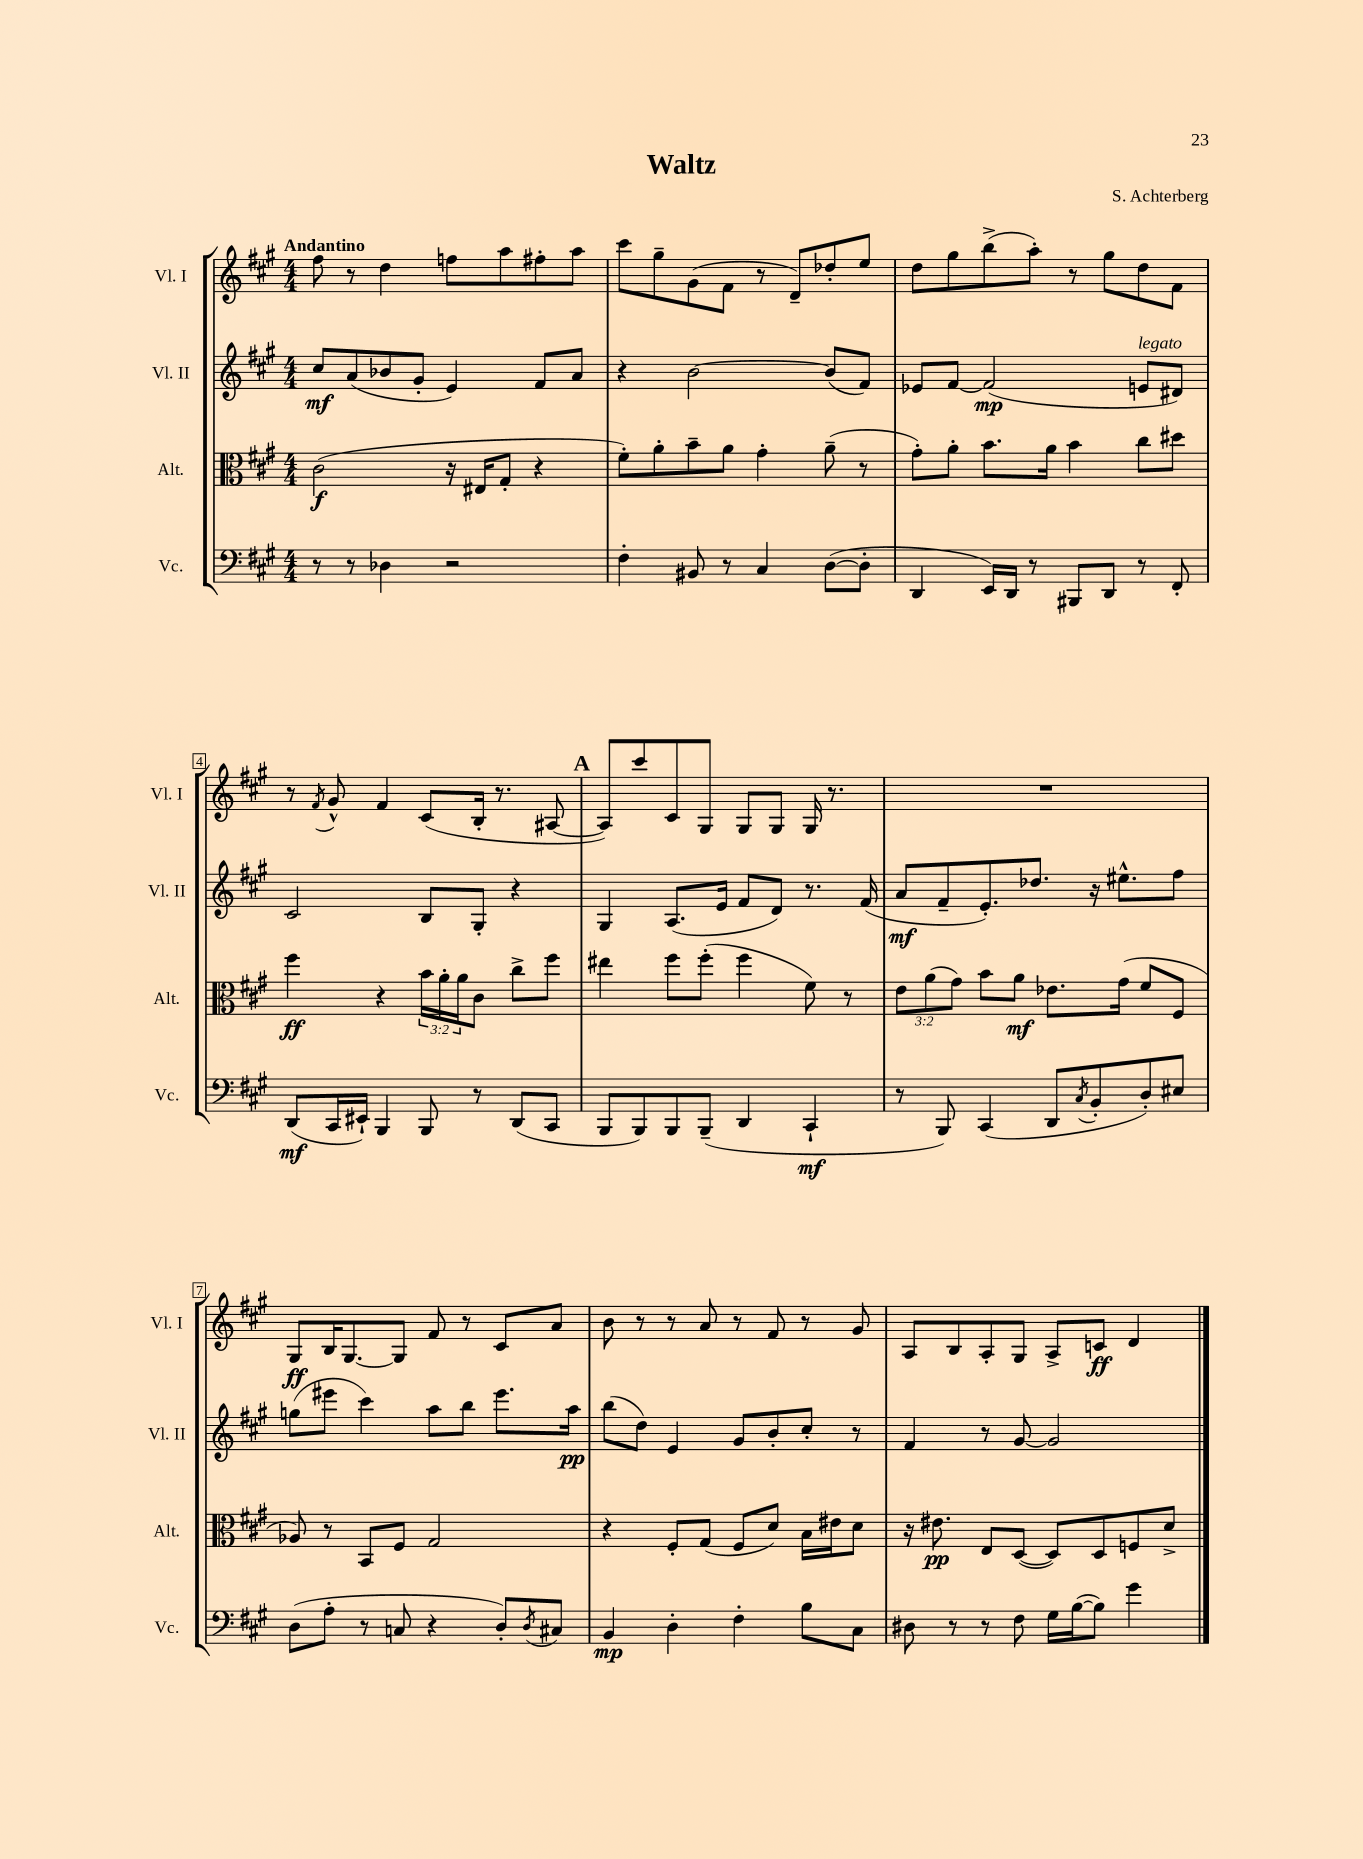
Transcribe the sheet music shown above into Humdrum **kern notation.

**kern	**dynam	**kern	**dynam	**kern	**dynam	**kern	**dynam
*part4	*part4	*part3	*part3	*part2	*part2	*part1	*part1
*staff4	*staff4	*staff3	*staff3	*staff2	*staff2	*staff1	*staff1
*I"Vc.	*	*I"Alt.	*	*I"Vl. II	*	*I"Vl. I	*
*I'Vc.	*	*I'Alt.	*	*I'Vl. II	*	*I'Vl. I	*
*clefF4	*	*clefC3	*	*clefG2	*	*clefG2	*
*k[f#c#g#]	*	*k[f#c#g#]	*	*k[f#c#g#]	*	*k[f#c#g#]	*
*M4/4	*	*M4/4	*	*M4/4	*	*M4/4	*
=1	=1	=1	=1	=1	=1	=1	=1
!	!	!	!	!	!	!LO:TX:a:B:t=Andantino	!
8r	.	(2c#\	f	8cc#/L	mf	8ff#\	.
8r	.	.	.	(8a/	.	8r	.
4D-X\	.	.	.	8b-X/	.	4dd\	.
.	.	.	.	8g#'/J	.	.	.
2r	.	16r	.	4e/)	.	8ffn\L	.
.	.	16E#X/KL	.	.	.	.	.
.	.	8G#'/J	.	.	.	8aa\	.
.	.	4r	.	8f#/L	.	8ff#X'\	.
.	.	.	.	8a/J	.	8aa\J	.
=2	=2	=2	=2	=2	=2	=2	=2
4F#'\	.	8f#'\L)	.	4r	.	8ccc#\L	.
.	.	8a'\	.	.	.	8gg#~\	.
8BB#X/	.	8b~\	.	[2b\	.	(8g#\	.
8r	.	8a\J	.	.	.	8f#\J	.
4C#/	.	4g#'\	.	.	.	8r	.
.	.	.	.	.	.	8d~/L)	.
([8D\L	.	(8a~\	.	(8b/L]	.	8dd-X'/	.
8D'\J]	.	8r	.	8f#/J)	.	8ee/J	.
=3	=3	=3	=3	=3	=3	=3	=3
4DD/	.	8g#'\L)	.	8e-X/L	.	8dd\L	.
.	.	8a'\J	.	[8f#/J	.	8gg#\	.
16EE/LL)	.	8.b\L	.	(2f#/]	mp	(8bb^\	.
16DD/JJ	.	.	.	.	.	.	.
8r	.	.	.	.	.	8aa'\J)	.
.	.	16a\Jk	.	.	.	.	.
8BBB#X/L	.	4b\	.	.	.	8r	.
8DD/J	.	.	.	.	.	8gg#\L	.
!	!	!	!	!LO:TX:a:i:t=legato	!	!	!
8r	.	8cc#\L	.	8en/L	.	8dd\	.
8FF#'/	.	8dd#X\J	.	8d#X/J)	.	8f#\J	.
!!LO:LB:g=z
=4	=4	=4	=4	=4	=4	=4	=4
(8DD/L	mf	4ff#\	ff	2c#/	.	8r	.
.	.	.	.	.	.	8qf#/	.
16CC#/L	.	.	.	.	.	8g#^^/	.
16EE#X`/JJ)	.	.	.	.	.	.	.
4BBB/	.	4r	.	.	.	4f#/	.
8BBB/	.	24b\LL	.	8B/L	.	(8c#/L	.
.	.	24a'\	.	.	.	.	.
.	.	24a\J	.	.	.	.	.
8r	.	8c#\J	.	8G#'/J	.	16B'/Jk	.
.	.	.	.	.	.	8.r	.
(8DD/L	.	8cc#^\L	.	4r	.	.	.
8CC#/J	.	8ff#\J	.	.	.	[8A#X/	.
!!LO:REH:place=s1:t=A
=5	=5	=5	=5	=5	=5	=5	=5
8BBB/L	.	4ee#X\	.	4G#/	.	8A#/L])	.
8BBB/)	.	.	.	.	.	8ccc#/	.
8BBB/	.	8ff#\L	.	(8.A/L	.	8c#/	.
(8BBB~/J	.	(8ff#'\J	.	.	.	8G#/J	.
.	.	.	.	16e/Jk	.	.	.
4DD/	.	4ff#\	.	8f#/L	.	8G#/L	.
.	.	.	.	8d/J)	.	8G#/J	.
4CC#`/	mf	8f#\)	.	8.r	.	16G#/	.
.	.	.	.	.	.	8.r	.
.	.	8r	.	.	.	.	.
.	.	.	.	(16f#/	.	.	.
=6	=6	=6	=6	=6	=6	=6	=6
8r	.	12e\L	.	8a/L	mf	1r	.
.	.	(12a\	.	.	.	.	.
8BBB/)	.	.	.	8f#~/	.	.	.
.	.	12g#\J)	.	.	.	.	.
(4CC#/	.	8b\L	.	8.e'/)	.	.	.
.	.	8a\J	mf	.	.	.	.
.	.	.	.	8.dd-X/J	.	.	.
8DD/L	.	8.e-X\L	.	.	.	.	.
8qC#/	.	.	.	.	.	.	.
8BB'/	.	.	.	16r	.	.	.
.	.	(16g#\Jk	.	8.ee#X^^\L	.	.	.
8D'/)	.	8f#/L	.	.	.	.	.
8E#X/J	.	8F#/J	.	8ff#\J	.	.	.
!!LO:LB:g=z
=7	=7	=7	=7	=7	=7	=7	=7
(8D\L	.	8A-X/)	.	(8ggn\L	.	8G#/L	ff
8A'\J	.	8r	.	8eee#X\J	.	16B/K	.
.	.	.	.	.	.	[8.G#/	.
8r	.	8BB/L	.	4ccc#\)	.	.	.
8Cn/	.	8F#/J	.	.	.	8G#/J]	.
4r	.	2G#/	.	8aa\L	.	8f#/	.
.	.	.	.	8bb\J	.	8r	.
8D'/L)	.	.	.	8.eee#\L	.	8c#/L	.
8qD/	.	.	.	.	.	.	.
8C#X/J	.	.	.	.	.	8a/J	.
.	.	.	.	16aa\Jk	pp	.	.
=8	=8	=8	=8	=8	=8	=8	=8
4BB/	mp	4r	.	(8bb\L	.	8b\	.
.	.	.	.	8dd\J)	.	8r	.
4D'\	.	8F#'/L	.	4e/	.	8r	.
.	.	(8G#/J	.	.	.	8a/	.
4F#'\	.	8F#/L	.	8g#/L	.	8r	.
.	.	8d/J)	.	8b'/	.	8f#/	.
8B\L	.	16B\LL	.	8cc#'/J	.	8r	.
.	.	16e#X\J	.	.	.	.	.
8C#\J	.	8d\J	.	8r	.	8g#/	.
=9	=9	=9	=9	=9	=9	=9	=9
8D#X\	.	16r	.	4f#/	.	8A/L	.
.	.	8.e#X\	pp	.	.	.	.
8r	.	.	.	.	.	8B/	.
8r	.	8E/L	.	8r	.	8A'/	.
8F#\	.	([8D/J	.	[8g#/	.	8G#/J	.
16G#\LL	.	8D/L])	.	2g#/]	.	8A^/L	.
([16B\J	.	.	.	.	.	.	.
8B\J])	.	8D/	.	.	.	8cn/J	ff
4g#\	.	8Fn/	.	.	.	4d/	.
.	.	8d^/J	.	.	.	.	.
==	==	==	==	==	==	==	==
*-	*-	*-	*-	*-	*-	*-	*-
